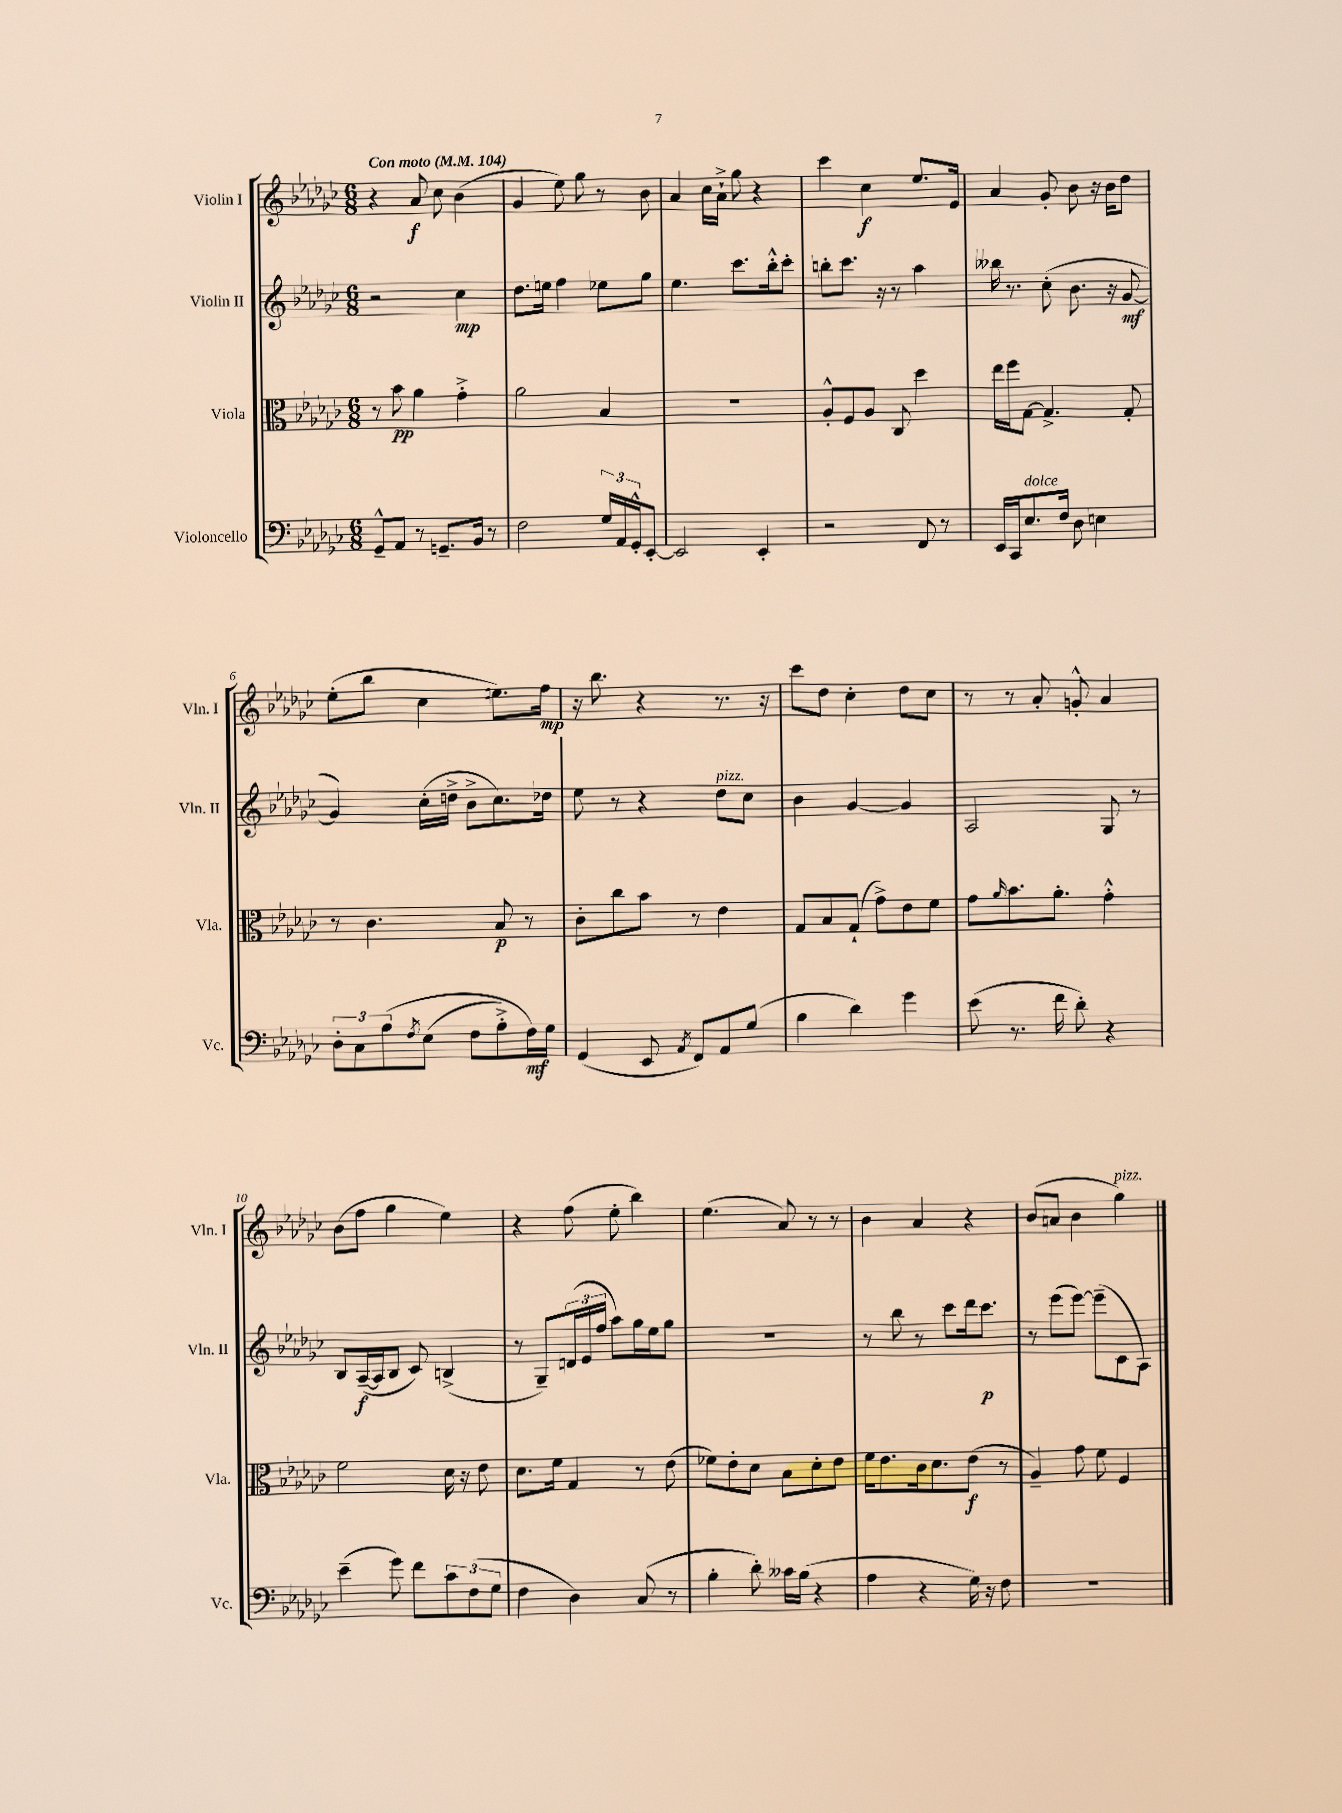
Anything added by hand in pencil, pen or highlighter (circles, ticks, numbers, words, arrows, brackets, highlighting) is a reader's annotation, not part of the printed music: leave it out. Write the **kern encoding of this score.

**kern	**kern	**kern	**kern
*staff4	*staff3	*staff2	*staff1
*clefF4	*clefC3	*clefG2	*clefG2
*k[b-e-a-d-g-c-]	*k[b-e-a-d-g-c-]	*k[b-e-a-d-g-c-]	*k[b-e-a-d-g-c-]
*M6/8	*M6/8	*M6/8	*M6/8
*MM104	*MM104	*MM104	*MM104
8GG-~^^	8r	2r	4r
8AA-	8b-	.	.
8r	4a-	.	8a-
8.GG~	.	.	8cc-
.	4g-'^	4cc-	(4b-
16BB-	.	.	.
8r	.	.	.
=	=	=	=
2F	2a-	8.dd-	4g-
.	.	16ee	.
.	.	4ff	8ee-)
.	.	.	8gg-
24G-	4B-	8ee-	8r
24AA-	.	.	.
24GG-'^^	.	.	.
[8EE-'	.	8gg-	8b-
=	=	=	=
2EE-]	2.r	4.ee-	4a-
.	.	.	16cc-
.	.	.	16a-`^
.	.	8.ccc-	8gg-
4EE-'	.	.	4r
.	.	16bb-'^^	.
.	.	8ccc-'	.
=	=	=	=
2r	8A-'^^	8bb'	4ccc-
.	8F	8.ccc-	.
.	8A-	.	4cc-
.	.	16r	.
.	8C-	8r	.
8FF	4dd-	4aa-	8.ee-
8r	.	.	.
.	.	.	16e-
=	=	=	=
16EE-	16ee-	16bb--	4a-
16CC-	16ff	8.r	.
8.E-	[8G-	.	.
.	4.G-^]	(8cc-'	8g-'
16F	.	.	.
8D-	.	8.b-	8b-
4E	.	.	16r
.	.	16r	16b-
.	8G-'	[8g-	8dd-
=	=	=	=
12D-'	8r	4g-])	(8ee-'
12C-	.	.	.
.	4.c-	.	8bb-
&(12A-	.	.	.
8qF	.	.	.
(8E-	.	(16cc-'	4cc-
.	.	16dd^	.
8F	.	8b-^	.
8A-'^)	8B-	8.cc-)	8.ee)
16F&)	8r	.	.
16G-	.	16dd-	16ff
=	=	=	=
(4GG-	8c-'	8ee-	16r
.	.	.	8.bb-
.	8cc-	8r	.
8EE-	8b-	4r	4r
8qAA-	.	.	.
8FF)	8r	.	.
8AA-	4e-	8dd-	8.r
(8G-	.	8cc-	.
.	.	.	16r
=	=	=	=
4B-	8G-	4b-	8ccc-
.	8B-	.	8dd-
4d-)	(8G-`	[4g-	4cc-'
.	8g-^)	.	.
4g-	8e-	4g-]	8dd-
.	8f	.	8cc-
=	=	=	=
(8e-	8g-	2A-	8r
.	16qqa-	.	.
8.r	8.b-	.	8r
.	.	.	8a-'
16f	8.a-'	.	.
8d-')	.	.	8g'^^
4r	4g-'^^	8G-	4a-
.	.	8r	.
=	=	=	=
(4e-~	2f	8B-	(8b-
.	.	([16A-~	8ff
.	.	16A-]	.
8g-)	.	8B-	4gg-
8f	.	8c-)	.
12c-	16d-	(4B^	4ee-)
.	16r	.	.
(12F	.	.	.
.	8e-	.	.
12G-	.	.	.
=	=	=	=
4F	8.d-	8r	4r
.	.	8G-~)	.
.	16f	.	.
4D-)	4G-	(24d	(8ff
.	.	24e-	.
.	.	24ff	.
.	.	8aa-)	8ee-'
(8C-	8r	16gg-	4bb-)
.	.	16ee-	.
8r	(8e-	8gg-	.
=	=	=	=
4B-'	8f-)	2.r	(4.ee-
.	8e-'	.	.
8d-')	8d-	.	.
16c--	8B-	.	8a-)
(16B-	.	.	.
4r	8d-'	.	8r
.	8e-	.	8r
=	=	=	=
4A-	16f	8r	4b-
.	8.e-	.	.
.	.	8bb-	.
4r	16c-	8r	4a-
.	8.d-	.	.
.	.	8ccc-	.
16G-)	(8e-	16ddd-	4r
16r	.	8.ccc-	.
8F	8r	.	.
=	=	=	=
2.r	4A-~)	8r	(8b-
.	.	(8eee-	8a
.	8g-	[8eee-)	4b-
.	8f	(8eee-~]	.
.	4F	8c-	4gg-)
.	.	8A-)	.
==	==	==	==
*-	*-	*-	*-
